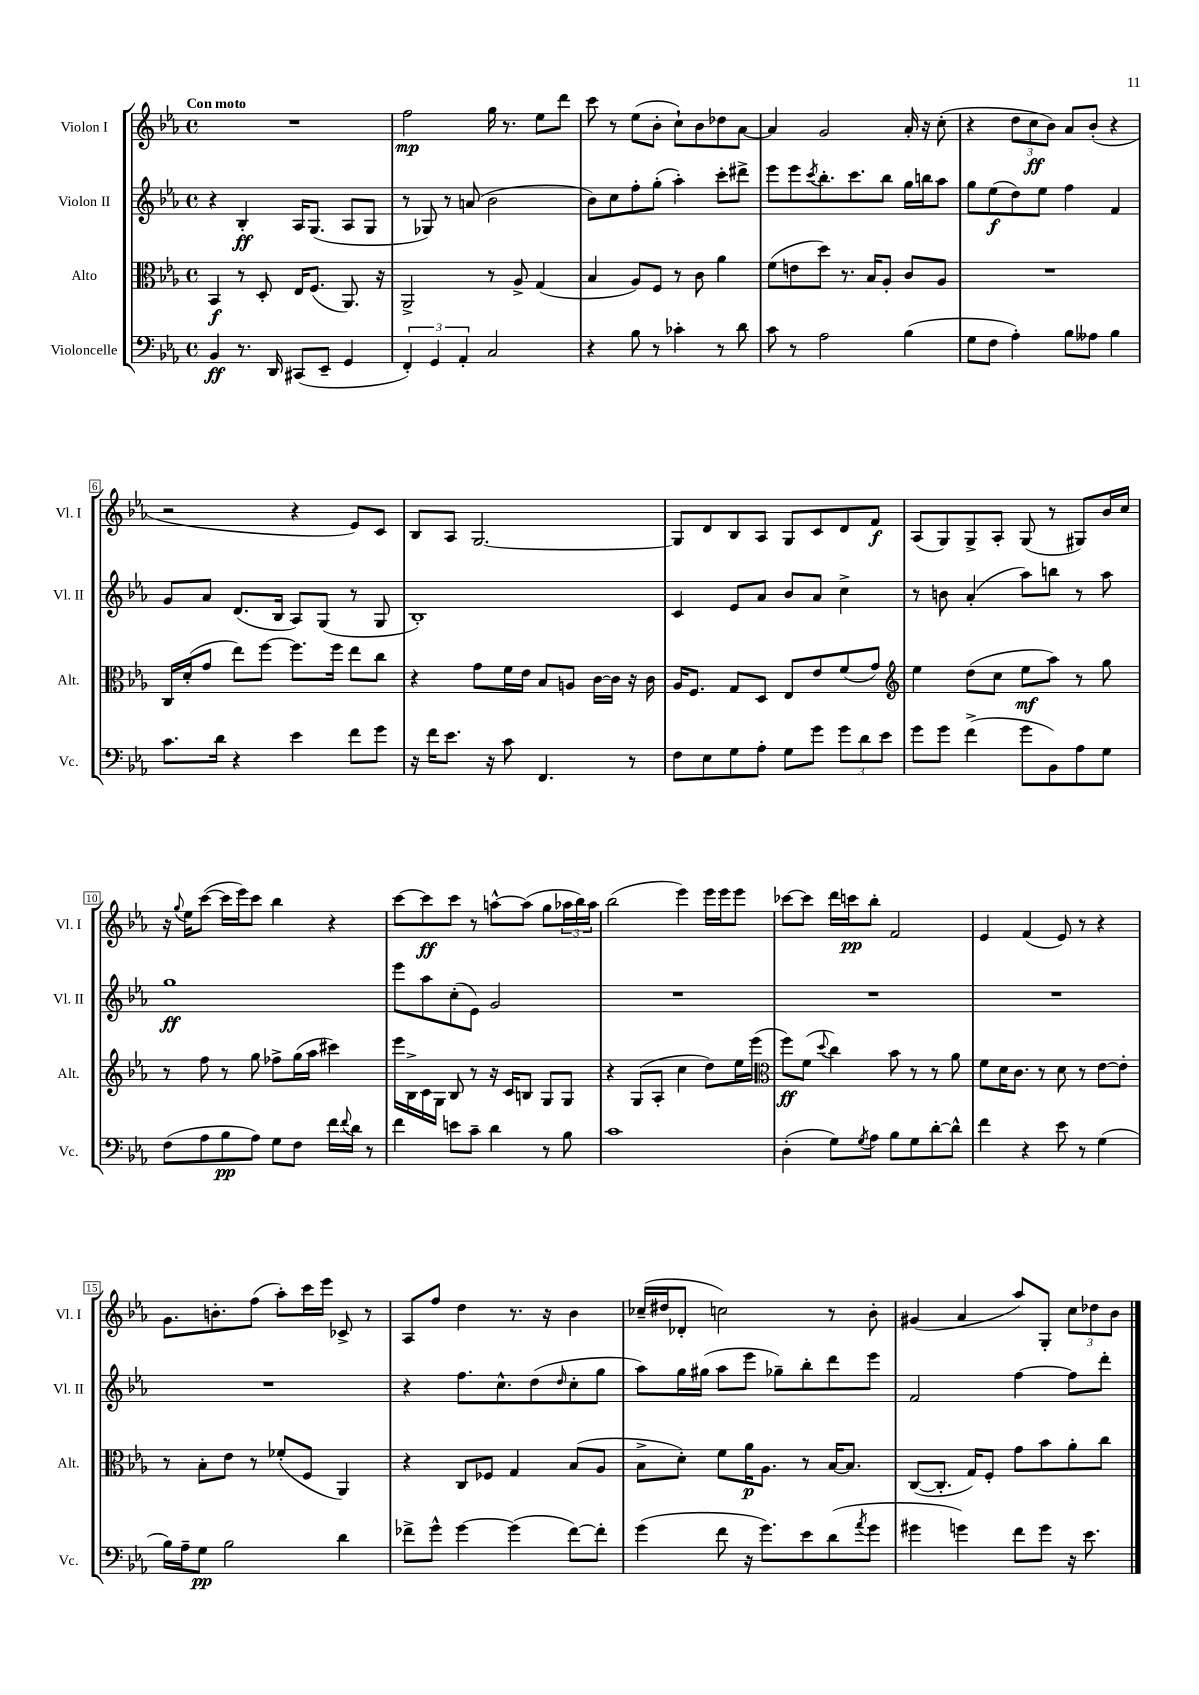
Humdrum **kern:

**kern	**kern	**kern	**kern
*staff4	*staff3	*staff2	*staff1
*clefF4	*clefC3	*clefG2	*clefG2
*k[b-e-a-]	*k[b-e-a-]	*k[b-e-a-]	*k[b-e-a-]
*M4/4	*M4/4	*M4/4	*M4/4
*met(c)	*met(c)	*met(c)	*met(c)
4BB-	4BB-	4r	1r
8.r	8r	4B-'	.
.	8D'	.	.
16DD	.	.	.
(8CC#	16E-	16A-	.
.	(8.F	(8.G	.
8EE-~	.	.	.
4GG	8.AA-)	8A-	.
.	.	8G	.
.	16r	.	.
=	=	=	=
6FF')	2AA-^	8r	2ff
.	.	8G-)	.
6GG	.	.	.
.	.	8r	.
6AA-'	.	.	.
.	.	(8a	.
2C	8r	2b-	16gg
.	.	.	8.r
.	8A-^	.	.
.	(4G	.	8ee-
.	.	.	8ddd
=	=	=	=
4r	4B-	8b-)	8ccc
.	.	8cc	8r
8B-	8A-)	8ff'	(8ee-
8r	8F	(8gg'	8b-'
4c-'	8r	4aa-')	8cc`)
.	8c	.	8b-
8r	4a-	8ccc'	8dd-
8d	.	8ddd#^	[8a-
=	=	=	=
8c	(8f	8eee-	4a-]
8r	8e	8eee-	.
.	.	8qccc	.
2A-	8dd)	8.bb-'	2g
.	8.r	.	.
.	.	8.ccc	.
.	16B-	.	.
.	8A-'	8bb-	.
(4B-	8c	16gg	16a-'
.	.	16bb	16r
.	8A-	8aa-	(8cc'
=	=	=	=
8G	1r	8gg	4r
8F	.	(8ee-	.
4A-')	.	8dd)	12dd
.	.	.	12cc
.	.	8ee-	.
.	.	.	12b-)
8B-	.	4ff	8a-
8A--	.	.	(8b-'
4B-	.	4f	4r
=	=	=	=
8.c	16C	8g	2r
.	(16d'	.	.
.	8g	8a-	.
16d	.	.	.
4r	8ee-)	(8.d	.
.	[8ff	.	.
.	.	16B-	.
4e-	8.ff]	8A-)	4r
.	.	(8G	.
.	16ff	.	.
8f	8ee-	8r	8e-)
8g	8cc	8G	8c
=	=	=	=
16r	4r	1B-')	8B-
16f	.	.	.
8.e-	.	.	8A-
.	8g	.	[2.G
16r	.	.	.
8c	16f	.	.
.	16e-	.	.
4.FF	8B-	.	.
.	8A	.	.
.	[16c	.	.
.	16c]	.	.
8r	16r	.	.
.	16c	.	.
=	=	=	=
8F	16A-	4c	8G]
.	8.F	.	.
8E-	.	.	8d
8G	8G	8e-	8B-
8A-'	8D	8a-	8A-
8G	8E-	8b-	8G
8g	8e-	8a-	8c
12g	(8f	4cc^	8d
12d	.	.	.
.	8g)	.	8f
12e-	.	.	.
=	=	=	=
*	*clefG2	*	*
8g	4ee-	8r	(8A-
8g	.	8b	8G)
(4f^	(8dd	(4a-'	8G^
.	8cc	.	8A-'
8g	8ee-	8aa-)	(8G
8BB-)	8aa-)	8bb	8r
8A-	8r	8r	8G#)
8G	8gg	8aa-	16b-
.	.	.	16cc
=	=	=	=
(8F	8r	1gg	16r
.	.	.	8qqgg
.	.	.	16ee-
8A-	8ff	.	([8ccc
8B-	8r	.	16ccc]
.	.	.	16eee-)
8A-)	8gg	.	8ccc
8G	8ff-^	.	4bb-
8F	(16gg	.	.
.	16aa-	.	.
16f	4ccc#)	.	4r
8qqf	.	.	.
16d	.	.	.
8r	.	.	.
=	=	=	=
4f	16eee-	8eee-	[8ccc
.	16B-^	.	.
.	16c	8aa-	8ccc]
.	16G	.	.
8e	8B-	(8cc'	8ccc
8c~	8r	8e-)	8r
4d	16r	2g	[8aa^^
.	16c	.	.
.	8B	.	(8aa]
8r	8G	.	8gg
8B-	8G	.	24aa-
.	.	.	24bb-)
.	.	.	24aa-
=	=	=	=
1c	4r	1r	(2bb-
.	(8G	.	.
.	8A-'	.	.
.	4cc	.	4eee-)
.	8dd)	.	16eee-
.	.	.	16eee-
.	16ee-	.	8eee-
.	(16eee-	.	.
=	=	=	=
*	*clefC3	*	*
(4D'	8ff)	1r	[8ccc-
.	(8f	.	8ccc-]
.	8qqdd	.	.
8G)	4cc)	.	16ddd
.	.	.	16ccc
8qG	.	.	.
8A-	.	.	8bb-'
8B-	8b-	.	2f
8G	8r	.	.
[8d'	8r	.	.
8d^^]	8a-	.	.
=	=	=	=
4f	8f	1r	4e-
.	16d	.	.
.	8.c	.	.
4r	.	.	(4f
.	8r	.	.
8e-	8d	.	8e-)
8r	8r	.	8r
(4G	[8e-	.	4r
.	8e-']	.	.
=	=	=	=
16B-)	8r	1r	8.g
16A-~	.	.	.
8G	8B-'	.	.
.	.	.	8.b'
2B-	8e-	.	.
.	8r	.	(8ff
.	(8f-'	.	8aa-')
.	8F	.	16ccc
.	.	.	16eee-
4d	4AA-)	.	8c-^
.	.	.	8r
=	=	=	=
8f-^	4r	4r	8A-
8g^^	.	.	8ff
[4g	8C	8.ff	4dd
.	8F-	.	.
.	.	8.cc^^	.
(4g]	4G	.	8.r
.	.	(8dd	.
.	.	.	16r
.	.	16qqdd	.
[8f-)	(8B-	8cc'	4b-
8f-']	8A-	8gg	.
=	=	=	=
(4g	8B-^	8aa-)	(16cc-~
.	.	.	16dd#
.	8d')	16gg	8d-'
.	.	(16gg#	.
8f	8f	8aa-	2cc)
16r	16a-	8eee-	.
8.g)	8.A-	.	.
.	.	8gg-~)	.
8e-	8r	8bb-'	.
(8d	[16B-	8ddd	8r
.	8.B-]	.	.
8qa-	.	.	.
8g	.	8eee-	8b-'
=	=	=	=
4g#	([8C	2f	(4g#
.	8.C']	.	.
4g)	.	.	4a-
.	16G)	.	.
.	8F'	.	.
8f	8g	[4ff	8aa-)
8g	8b-	.	8G'
16r	8a-'	8ff]	12cc
8.e-	.	.	.
.	.	.	12dd-
.	8cc	8ddd'	.
.	.	.	12b-
==	==	==	==
*-	*-	*-	*-
